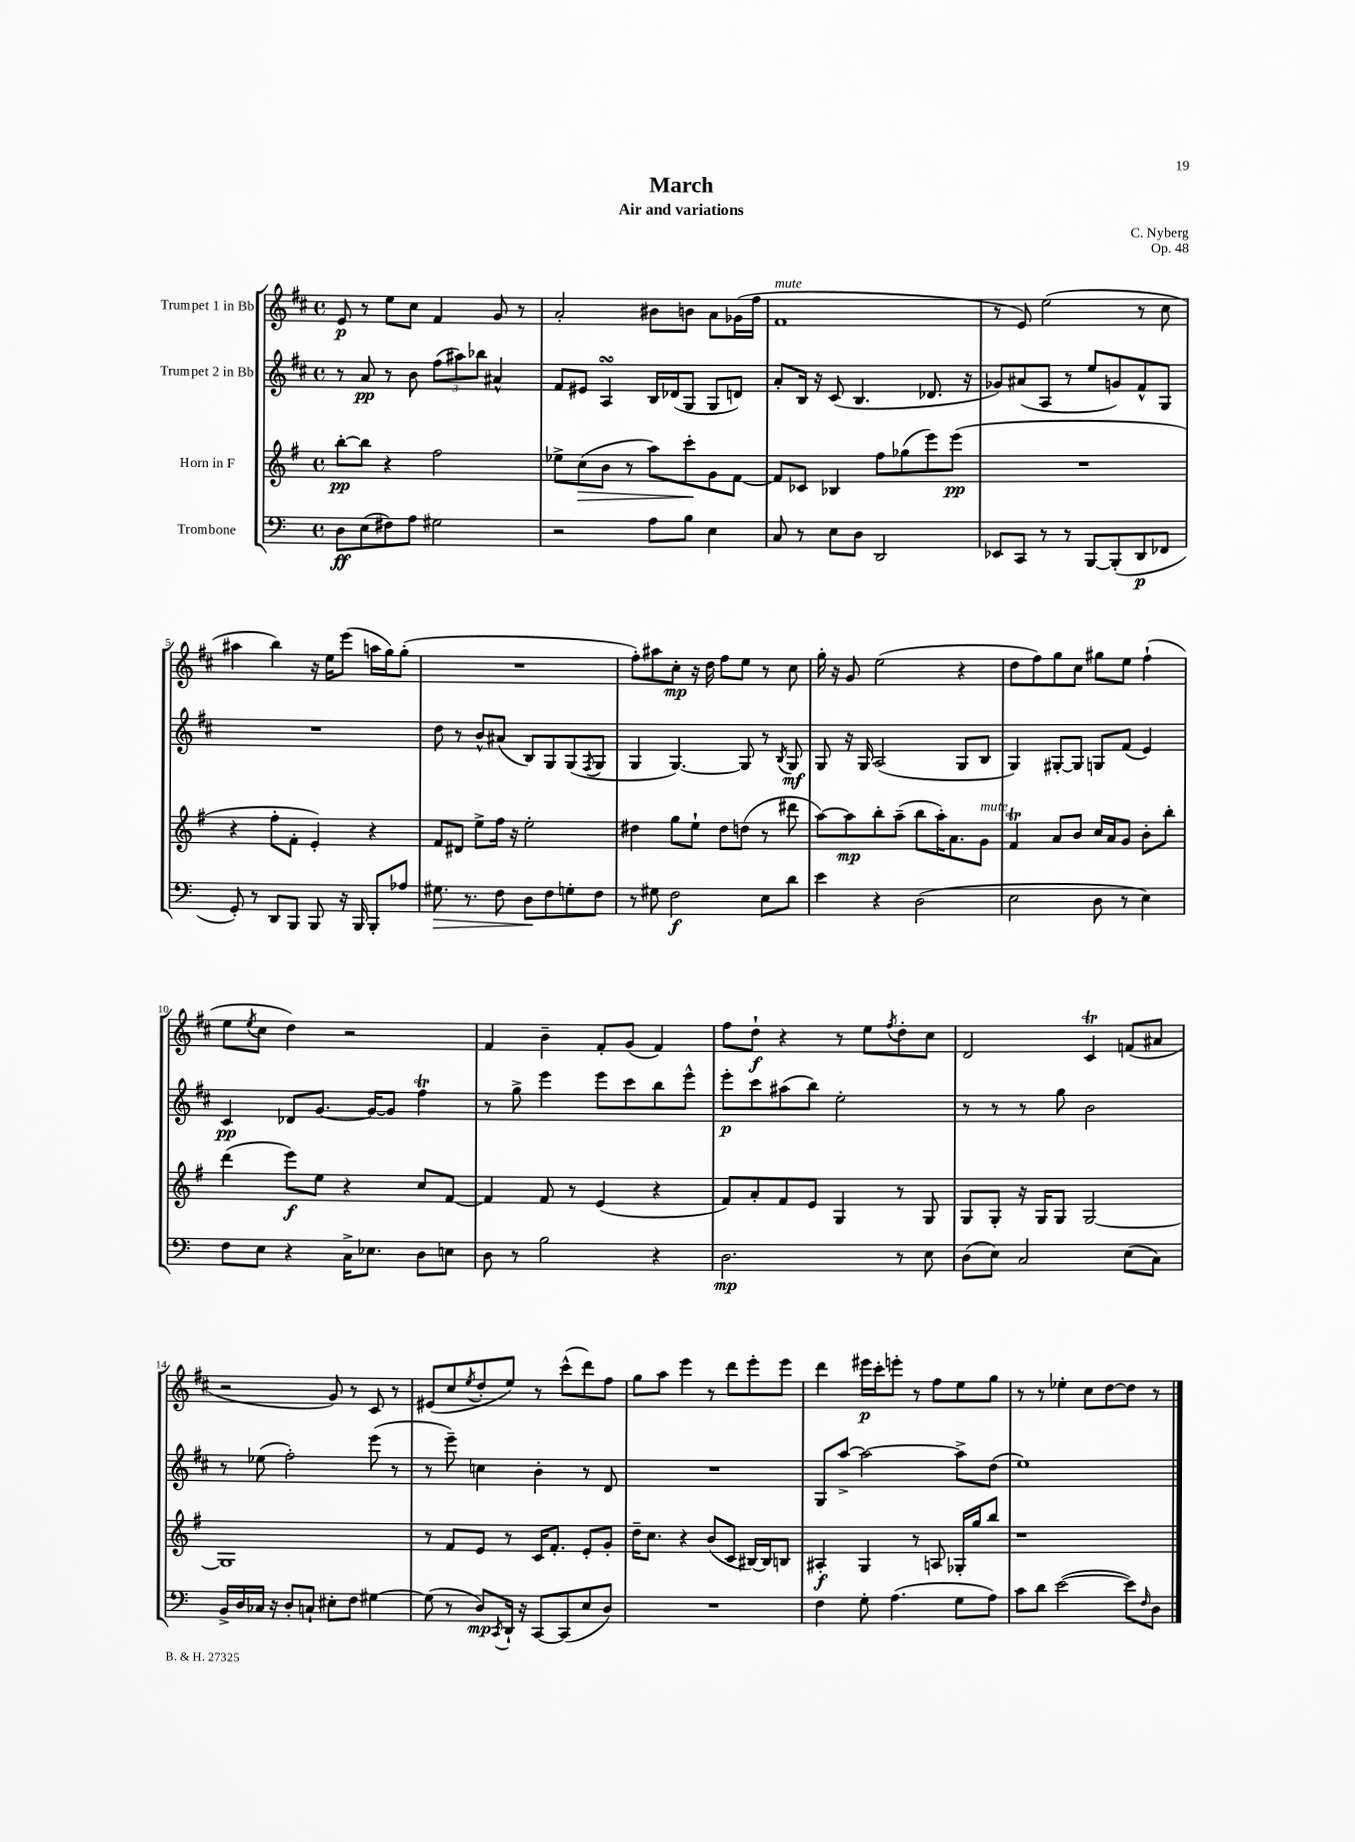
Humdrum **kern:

**kern	**dynam	**kern	**dynam	**kern	**dynam	**kern	**dynam
*part4	*part4	*part3	*part3	*part2	*part2	*part1	*part1
*staff4	*staff4	*staff3	*staff3	*staff2	*staff2	*staff1	*staff1
*I"Trombone	*	*I"Horn in F	*	*I"Trumpet 2 in Bb	*	*I"Trumpet 1 in Bb	*
*clefF4	*	*clefG2	*	*clefG2	*	*clefG2	*
*k[]	*	*k[f#]	*	*k[f#c#]	*	*k[f#c#]	*
*M4/4	*	*M4/4	*	*M4/4	*	*M4/4	*
*met(c)	*	*met(c)	*	*met(c)	*	*met(c)	*
=1	=1	=1	=1	=1	=1	=1	=1
8D\L	ff	[8bb'\L	pp	8r	.	8e/	p
(8E\	.	8bb\J]	.	8a/	pp	8r	.
8F#X\)	.	4r	.	8r	.	8ee\L	.
8A\J	.	.	.	8b\	.	8cc#\J	.
2G#X\	.	2ff#\	.	(12ff#\L	.	4f#/	.
.	.	.	.	12aa#X\)	.	.	.
.	.	.	.	12bb-X\J	.	.	.
.	.	.	.	4a#X^^/	.	8g/	.
.	.	.	.	.	.	8r	.
=2	=2	=2	=2	=2	=2	=2	=2
2r	.	8ee-X^\L	.	8f#/L	.	2a'/	.
!	!	!	!LO:HP:b	!	!	!	!
.	.	(8cc\	>	8e#X/J	.	.	.
.	.	8b\J	.	4AsSSS/	.	.	.
.	.	8r	.	.	.	.	.
8A\L	.	8aa\L)	.	16B/LL	.	8b#X\L	.
.	.	.	.	(16d-X/J	.	.	.
8B\J	.	8ccc'\	.	8G/J	.	8bn\J	.
4E\	.	8g\	]	8G/L	.	8a\L	.
.	.	[8f#\J	.	8dn/J)	.	(16g-X\L	.
.	.	.	.	.	.	16ff#\JJ	.
=3	=3	=3	=3	=3	=3	=3	=3
!	!	!	!	!	!	!LO:TX:a:i:t=mute	!
8C/	.	8f#/L]	.	8a'/L	.	1f#	.
8r	.	8c-X/J	.	16B/Jk	.	.	.
.	.	.	.	16r	.	.	.
8E\L	.	4B-X/	.	(8c#/	.	.	.
8D\J	.	.	.	4.B/	.	.	.
2DD/	.	8ff#\L	.	.	.	.	.
.	.	(8gg-X\	.	.	.	.	.
.	.	8eee\)	.	8.d-X/	.	.	.
.	.	(8eee\J	pp	.	.	.	.
.	.	.	.	16r	.	.	.
=4	=4	=4	=4	=4	=4	=4	=4
8EE-X/L	.	1r	.	8g-X/L)	.	8r	.
8CC/J	.	.	.	(8a#X/	.	8e/)	.
8r	.	.	.	8A/J	.	(2ee\	.
8r	.	.	.	8r	.	.	.
[8BBB/L	.	.	.	8ee/L	.	.	.
(8BBB'/]	.	.	.	8gn/)	.	.	.
8DD/	p	.	.	8f#^^/	.	8r	.
8FF-X/J	.	.	.	8G/J	.	8cc#\	.
!!LO:LB:g=z
=5	=5	=5	=5	=5	=5	=5	=5
8GG'/)	.	4r	.	1r	.	4aa#X\	.
8r	.	.	.	.	.	.	.
8DD/L	.	8ff#'\L	.	.	.	4bb\)	.
8BBB/J	.	8f#'\J	.	.	.	.	.
8BBB/	.	4e'/)	.	.	.	16r	.
.	.	.	.	.	.	16ee\KL	.
16r	.	.	.	.	.	(8eee\J	.
16BBB/	.	.	.	.	.	.	.
8BBB'/L	.	4r	.	.	.	16aan\LL	.
.	.	.	.	.	.	16gg\J)	.
8A-X/J	.	.	.	.	.	(8gg'\J	.
=6	=6	=6	=6	=6	=6	=6	=6
!	!LO:HP:b	!	!	!	!	!	!
8.G#X\	>	8f#/L	.	8dd\	.	1r	.
.	.	8d#X/J	.	8r	.	.	.
8.r	.	.	.	.	.	.	.
.	.	8ee^\L	.	8b^^/L	.	.	.
8F\	.	16ff#\Jk	.	(8a#X/J	.	.	.
.	.	16r	.	.	.	.	.
8D\L	.	2ee'\	.	8B/L)	.	.	.
8F\	]	.	.	8G/	.	.	.
8Gn'\	.	.	.	(8G/	.	.	.
.	.	.	.	8qF#/	.	.	.
8F\J	.	.	.	8G/J	.	.	.
=7	=7	=7	=7	=7	=7	=7	=7
8r	.	4dd#X\	.	4G/	.	8ff#'\L)	.
8G#X\	.	.	.	.	.	8aa#X\	.
2F\	f	8gg\L	.	[4.G/)	.	8cc#'\J	mp
.	.	8ee`\J	.	.	.	16r	.
.	.	.	.	.	.	16dd\	.
.	.	8dd#\L	.	.	.	8ff#\L	.
.	.	(8ddn\J	.	8G/]	.	8ee\J	.
8E\L	.	8r	.	8r	.	8r	.
.	.	.	.	8qB/	.	.	.
8d\J	.	8ddd#X\	.	8G/	mf	8cc#\	.
=8	=8	=8	=8	=8	=8	=8	=8
4e\	.	[8aa\L)	.	8G/	.	16gg'\	.
.	.	.	.	.	.	16r	.
.	.	8aa\]	mp	16r	.	8g/	.
.	.	.	.	16G/	.	.	.
4r	.	8bb'\	.	(2A/	.	(2ee\	.
.	.	(8aa~\J	.	.	.	.	.
(2D\	.	8bb\L	.	.	.	.	.
.	.	16aa'\K)	.	.	.	.	.
.	.	8.a\	.	.	.	.	.
.	.	.	.	8G/L	.	4r	.
!	!	!LO:TX:a:i:t=mute	!	!	!	!	!
.	.	8g\J	.	8B/J	.	.	.
=9	=9	=9	=9	=9	=9	=9	=9
2E\	.	4f#t/	.	4G/)	.	8dd\L	.
.	.	.	.	.	.	8ff#\)	.
.	.	8a/L	.	[8G#X'/L	.	8gg\	.
.	.	8b/J	.	8G#/J]	.	8cc#\J	.
8D\	.	16cc/LL	.	8Gn/L	.	8gg#X\L	.
.	.	16a/J	.	.	.	.	.
8r	.	8g/J	.	(8f#/J	.	8ee\J	.
4E\)	.	8b'\L	.	4e/)	.	(4ff#`\	.
.	.	8bb'\J	.	.	.	.	.
!!LO:LB:g=z
=10	=10	=10	=10	=10	=10	=10	=10
8F\L	.	(4ddd\	.	4c#/	pp	8ee\L	.
.	.	.	.	.	.	8qee/	.
8E\J	.	.	.	.	.	8cc#\J	.
4r	.	8eee\L)	f	8d-X/L	.	4dd\)	.
.	.	8ee\J	.	[8.g/J	.	.	.
16C^\KL	.	4r	.	.	.	2r	.
8.E-X\J	.	.	.	16g/KL_	.	.	.
.	.	.	.	8g/J]	.	.	.
8D\L	.	8cc/L	.	4ff#t\	.	.	.
8En\J	.	[8f#/J	.	.	.	.	.
=11	=11	=11	=11	=11	=11	=11	=11
8D\	.	4f#/]	.	8r	.	4f#/	.
8r	.	.	.	8gg^\	.	.	.
2B\	.	8f#/	.	4eee\	.	4b~\	.
.	.	8r	.	.	.	.	.
.	.	(4e/	.	8eee\L	.	8f#'/L	.
.	.	.	.	8ccc#\	.	(8g/J	.
4r	.	4r	.	8bb\	.	4f#/)	.
.	.	.	.	8eee^^\J	.	.	.
=12	=12	=12	=12	=12	=12	=12	=12
2.D\	mp	8f#/L)	.	8eee'\L	p	8ff#\L	.
.	.	8a'/	.	8ccc#\	.	8dd`\J	f
.	.	8f#/	.	(8aa#X\	.	4r	.
.	.	8e/J	.	8bb\J)	.	.	.
.	.	4G/	.	2ee'\	.	8r	.
.	.	.	.	.	.	8ee\L	.
.	.	.	.	.	.	8qff#/	.
8r	.	8r	.	.	.	8dd'\	.
8E\	.	8G/	.	.	.	8cc#\J	.
=13	=13	=13	=13	=13	=13	=13	=13
(8D\L	.	8G/L	.	8r	.	2d/	.
8E\J)	.	8G'/J	.	8r	.	.	.
2C/	.	16r	.	8r	.	.	.
.	.	16G/KL	.	.	.	.	.
.	.	8G/J	.	8gg\	.	.	.
.	.	[2G/	.	2b\	.	4c#t/	.
(8E\L	.	.	.	.	.	(8fn/L	.
8C\J)	.	.	.	.	.	8a#X/J	.
!!LO:LB:g=z
=14	=14	=14	=14	=14	=14	=14	=14
16BB^/LL	.	1G]	.	8r	.	2r	.
16D/	.	.	.	.	.	.	.
16C-X/JJ	.	.	.	(8ee-X\	.	.	.
16r	.	.	.	.	.	.	.
8D'/L	.	.	.	2ff#'\)	.	.	.
8Cn`/J	.	.	.	.	.	.	.
8E#X'\L	.	.	.	.	.	8g/)	.
8F\J	.	.	.	.	.	8r	.
[4G#X\	.	.	.	(8eee\	.	8c#/	.
.	.	.	.	8r	.	8r	.
=15	=15	=15	=15	=15	=15	=15	=15
(8G#\]	.	8r	.	8r	.	(8e#X/L	.
8r	.	8f#/L	.	8eee~\)	.	8cc#/	.
.	.	.	.	.	.	8qee/	.
8D/L)	mp	8e/J	.	4ccn\	.	8dd'/	.
8qCC/	.	.	.	.	.	.	.
16DD`/Jk	.	8r	.	.	.	8ee/J)	.
16r	.	.	.	.	.	.	.
[8CC/L	.	16c/KL	.	4b'\	.	8r	.
.	.	8.f#'/J	.	.	.	.	.
(8CC/]	.	.	.	.	.	(8ccc#^^\L	.
8E/	.	8e'/L	.	8r	.	8ddd\)	.
8D/J)	.	8g'/J	.	8d/	.	8ff#\J	.
=16	=16	=16	=16	=16	=16	=16	=16
1r	.	16dd~\KL	.	1r	.	8gg\L	.
.	.	8.cc\J	.	.	.	.	.
.	.	.	.	.	.	8aa\J	.
.	.	4r	.	.	.	4eee\	.
.	.	(8b/L	.	.	.	8r	.
.	.	8c/J	.	.	.	8ddd\L	.
.	.	[16B#X/LL)	.	.	.	8eee'\	.
.	.	16B#/J]	.	.	.	.	.
.	.	8Bn/J	.	.	.	8eee\J	.
=17	=17	=17	=17	=17	=17	=17	=17
4F\	.	4A#X'/	f	8G/L	.	4ddd\	.
.	.	.	.	[8aa^/J	.	.	.
8G'\	.	4G/	.	2aa\_	.	16eee#X\LL	p
.	.	.	.	.	.	16ccc#'\J	.
(4.A\	.	.	.	.	.	8eeen'\J	.
.	.	8r	.	.	.	8r	.
.	.	8An/	.	.	.	8ff#\L	.
8G\L	.	16G-X'/LL	.	8aa^\L]	.	8ee\	.
.	.	16gg/J	.	.	.	.	.
8A\J)	.	8bb/J	.	(8dd\J	.	8gg\J	.
=18	=18	=18	=18	=18	=18	=18	=18
8c\L	.	1r	.	1ee)	.	8r	.
8d\J	.	.	.	.	.	8r	.
([2e\	.	.	.	.	.	4ee-X'\	.
.	.	.	.	.	.	8cc#\L	.
.	.	.	.	.	.	[8dd\	.
8e\L])	.	.	.	.	.	8dd\J]	.
16qqF/	.	.	.	.	.	.	.
8D\J	.	.	.	.	.	8r	.
==	==	==	==	==	==	==	==
*-	*-	*-	*-	*-	*-	*-	*-
